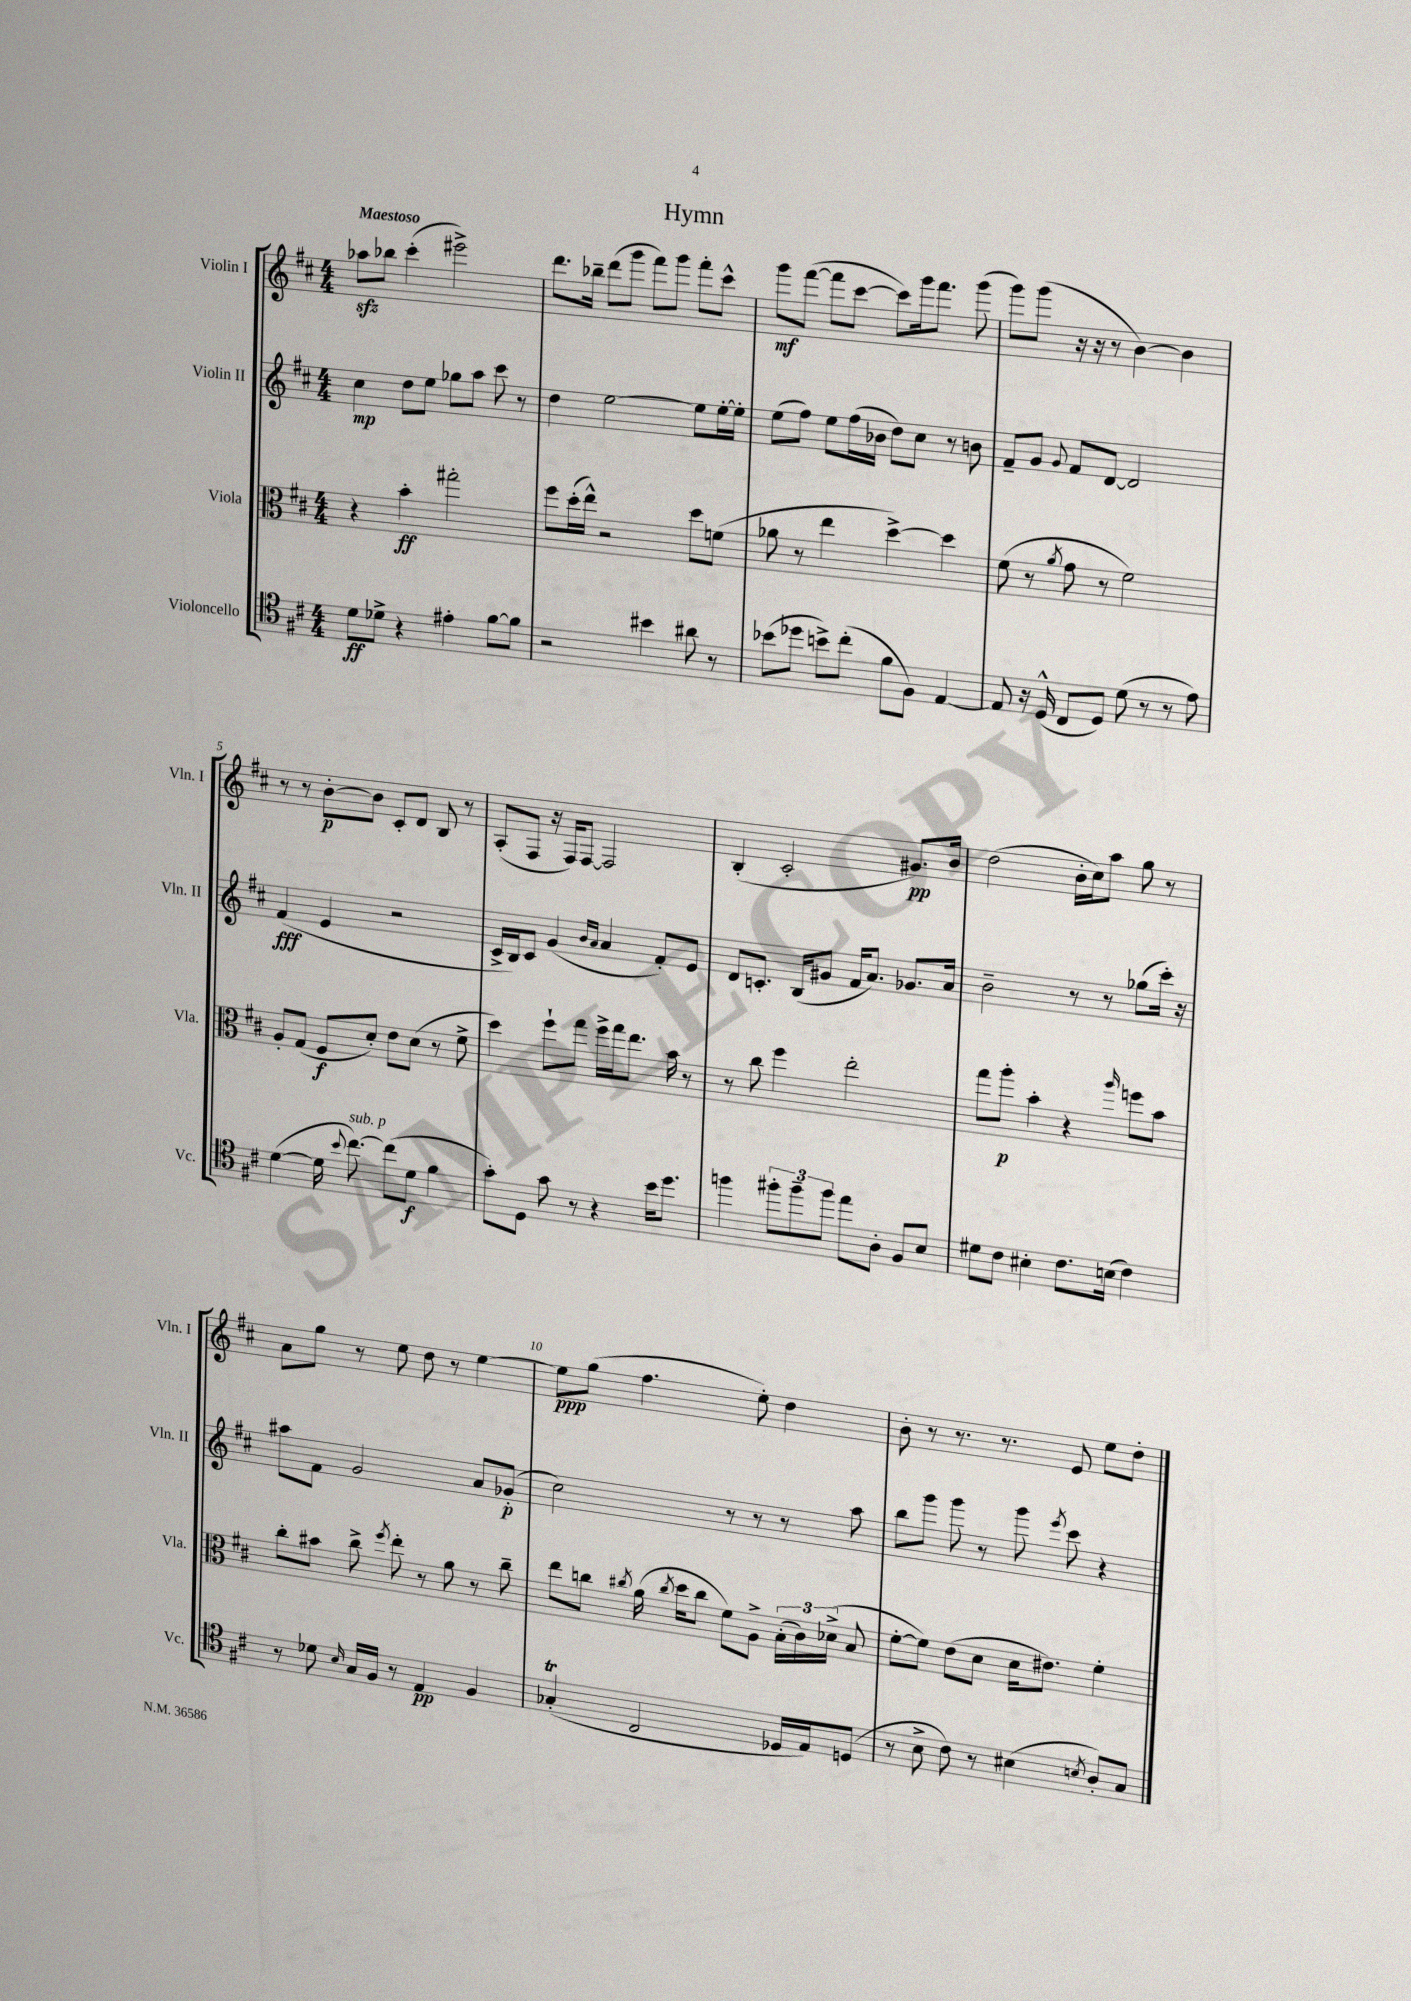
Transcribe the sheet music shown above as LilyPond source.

\header { title = "Hymn" }
<<
\new StaffGroup <<
\new Staff = "s0" \with { instrumentName = "Violin I" shortInstrumentName = "Vln. I" } {
    \clef treble \key d \major \numericTimeSignature \time 4/4 \tempo "Maestoso"
    \autoBeamOff aes''8[\sfz bes''8] cis'''4-.( eis'''2->) |
    d'''8.[ bes''16]-- d'''8[( g'''8] fis'''8[) g'''8] fis'''8[-. cis'''8]-^ |
    g'''8[\mf fis'''8]~( fis'''8[ cis'''8]~ cis'''8[) g'''16 fis'''8.] g'''8( |
    g'''8[) g'''8]( r16 r16 r8 b'4~) b'4 |
    r8 r8 b'8[~-.\p b'8] cis'8[-. d'8] b8 r8 |
    a8[-.( fis8] r16 fis16[) fis8]~ fis2 |
    b4-.( cis'2-. gis'8.[\pp) b'16] |
    d''2( b'16[-. cis''16) a''8] g''8 r8 |
    a'8[ g''8] r8 e''8 d''8 r8 e''4~ |
    e''8[\ppp g''8]( fis''4. e''8-.) d''4 |
    b'8-. r8 r8. r8. e'8 e''8[ d''8]-. \bar "|." |
}
\new Staff = "s1" \with { instrumentName = "Violin II" shortInstrumentName = "Vln. II" } {
    \clef treble \key d \major \numericTimeSignature \time 4/4
    \autoBeamOff cis''4\mp d''8[ e''8] ges''8[ a''8] cis'''8 r8 |
    d''4 e''2~ e''8[ e''16~-. e''16]-. |
    e''8[( fis''8]) e''8[ fis''16( bes'16] d''8[) cis''8] r8 b'8 |
    fis'8[-- g'8] \appoggiatura { g'8 } fis'8[ d'8]~ d'2 |
    fis'4\fff( e'4 r2 |
    cis'16[-> b16) cis'8] g'4( \grace { b'16[ a'16] } a'4 fis'8[-.) e'8] |
    d'8[ c'8.]-. b16[( gis'8] fis'16[ a'8.]) ges'8.[ a'16] |
    b'2-- r8 r8 ges''8[( cis'''16]-.) r16 |
    ais''8[ fis'8] g'2 a'8[ ges'8]-.\p( |
    cis''2) r8 r8 r8 a''8 |
    b''8[ g'''8] g'''8 r8 g'''8 \acciaccatura { e'''8 } cis'''8 r4 \bar "|." |
}
\new Staff = "s2" \with { instrumentName = "Viola" shortInstrumentName = "Vla." } {
    \clef alto \key d \major \numericTimeSignature \time 4/4
    \autoBeamOff r4 b'4-.\ff gis''2-. |
    fis''8[ d''16-.( e''16]-^) r2 d''8[ f'8]( |
    aes'8 r8 e''4 d''4~->) d''4 |
    fis'8( r8 \acciaccatura { a'8 } g'8 r8 fis'2) |
    a8[-. g8]( fis8[\f d'8]-.) e'8[ d'8]( r8 fis'8-> |
    d''4) fis''8[-! g''8] fis''16[-> g''16 e''8.] b'16 r8 |
    r8 cis''8 fis''4 e''2-. |
    g''8[ a''8]-.\p b'4-. r4 \grace { a''16 } f''8[ b'8] |
    cis''8[-. bis'8] cis''8-> \acciaccatura { fis''8 } e''8-. r8 a'8 r8 cis''8-- |
    e''8[ c''8] \acciaccatura { cis''8 } a'16( \acciaccatura { cis''8 } d''16[ cis''8] fis'8[) a8]-> \tuplet 3/2 { b16[-.( cis'16) des'16]->( } b8 |
    fis'8[~-. fis'8]) e'8[( d'8] d'16[ eis'8.]) fis'4-. \bar "|." |
}
\new Staff = "s3" \with { instrumentName = "Violoncello" shortInstrumentName = "Vc." } {
    \clef tenor \key d \major \numericTimeSignature \time 4/4
    \autoBeamOff d'8[\ff des'8]-> r4 eis'4-. fis'8[~ fis'8] |
    r2 bis'4 ais'8 r8 |
    bes'8[( des''8] b'8[->) cis''8]-.( fis'8[ fis8]) e4~ |
    e8 r16 d16-^( cis8[ d8]) d'8( r8 r8 e'8) |
    d'4~( d'16 \appoggiatura { b'8 } cis''8.~^\markup { \italic "sub. p" }) cis''8[( d'8]\f fis'4 |
    g'8[-.) d8] g'8 r8 r4 b'16[ d''8.] |
    f''4 \tuplet 3/2 { fis''8[-. fis''8-- fis''8] } e''8[ a8]-. fis8[ b8] |
    dis'8[ cis'8] bis4-. cis'8.[ b16]( cis'4) |
    r8 des'8 \grace { b16 } g16[ fis16] r8 e4\pp fis4 |
    ges4-.\trill( cis2 des16[ e16) d8]( |
    r8 b8-> cis'8) r8 bis4( \acciaccatura { b8 } a8[-.) g8] \bar "|." |
}
>>
>>
\layout { \context { \Score \override BarNumber.break-visibility = ##(#f #t #t) barNumberVisibility = #(every-nth-bar-number-visible 5) } }
